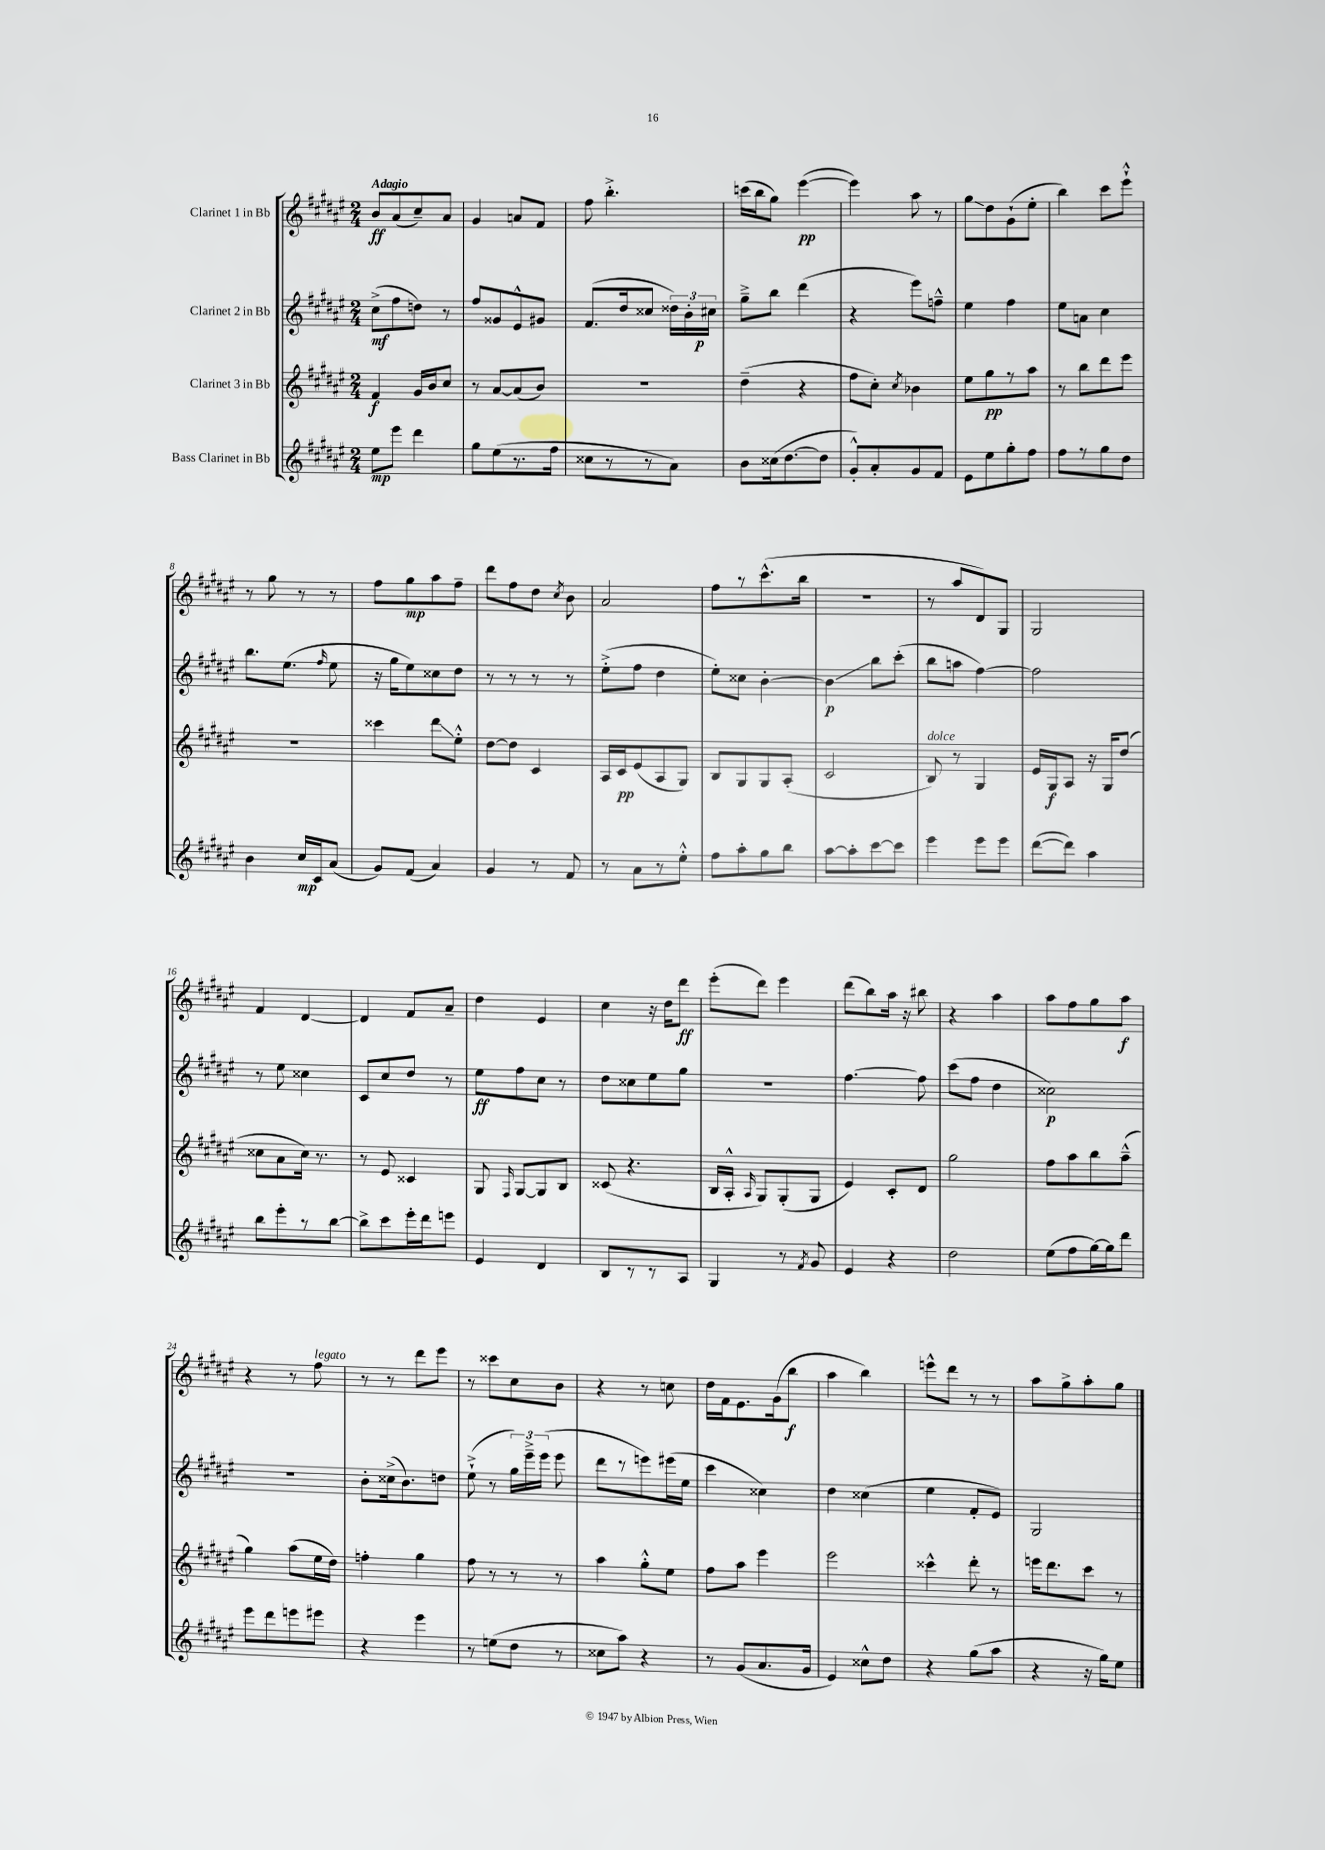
<<
\new StaffGroup <<
\new Staff = "s0" \with { instrumentName = "Clarinet 1 in Bb" } {
    \clef treble \key fis \major \numericTimeSignature \time 2/4 \tempo "Adagio"
    \autoBeamOff b'8[\ff ais'8( cis''8--) ais'8] |
    gis'4 a'8[ fis'8] |
    fis''8 b''4.-.-> |
    c'''16[( b''16 gis''8]) eis'''4~\pp( |
    eis'''4) ais''8 r8 |
    gis''8[\glissando dis''8 gis'8-!( eis''8]-. |
    b''4) cis'''8[ eis'''8]-!-^ |
    r8 gis''8 r8 r8 |
    fis''8[ gis''8\mp ais''8 fis''8]-- |
    dis'''8[ fis''8 dis''8] \acciaccatura { cis''8 } b'8 |
    ais'2 |
    fis''8[ r8 cis'''8.-^( b''16] |
    R2 |
    r8 ais''8[ dis'8) gis8] |
    gis2 |
    fis'4 dis'4~ |
    dis'4 fis'8[ ais'8]-- |
    dis''4 eis'4 |
    cis''4 r16 dis''16[ dis'''8]\ff |
    eis'''8[-.( dis'''8]) eis'''4 |
    dis'''8[( b''8) ais''16] r16 bis''8 |
    r4 ais''4 |
    ais''8[ fis''8 gis''8 ais''8]\f |
    r4 r8 fis''8^\markup { \italic "legato" } |
    r8 r8 dis'''8[ eis'''8] |
    r8 cisis'''8[ cis''8 b'8] |
    r4 r8 c''8 |
    dis''16[ fis'16 eis'8. gis'16( b''8]\f |
    ais''4 b''4) |
    e'''8[-^ dis'''8] r8 r8 |
    ais''8[ gis''8-> ais''8-. gis''8] \bar "|." |
}
\new Staff = "s1" \with { instrumentName = "Clarinet 2 in Bb" } {
    \clef treble \key fis \major \numericTimeSignature \time 2/4
    \autoBeamOff cis''8[->\mf( fis''8 d''8]) r8 |
    fis''8[ gisis'8 eis'8-^ gis'8] |
    fis'8.[( dis''16 cisis''8] \tuplet 3/2 { disis''16[) b'16-. cis''16]\p } |
    gis''8[---> b''8] dis'''4( |
    r4 eis'''8[) f''8]---^ |
    eis''4 fis''4 |
    eis''8[ a'8] cis''4 |
    b''8.[ eis''8.]( \grace { fis''16 } eis''8 |
    r16 gis''16[ eis''8) cisis''8 dis''8] |
    r8 r8 r8 r8 |
    eis''8[-.->( fis''8] dis''4 |
    eis''8[-.) cisis''8] b'4~-. |
    b'4\glissando\p b''8[ cis'''8]-.( |
    b''8[ a''8] fis''4~) |
    fis''2 |
    r8 eis''8 cisis''4 |
    cis'8[ cis''8 dis''8] r8 |
    eis''8[\ff fis''8 cis''8] r8 |
    dis''8[ cisis''8 eis''8 gis''8] |
    r2 |
    fis''4.~ fis''8 |
    cis'''8[( fis''8] dis''4 |
    cisis''2\p) |
    r2 |
    b'8[-. cisis''16->( b'8.) d''8] |
    eis''8-!->( r8 \tuplet 3/2 { gis''16[) eis'''16---> eis'''16]( } eis'''8 |
    dis'''8[ r8 e'''8) eis'''16( eis''16] |
    cis'''4 cisis''4) |
    dis''4 cisis''4( |
    eis''4 fis'8[-. eis'8]) |
    gis2 \bar "|." |
}
\new Staff = "s2" \with { instrumentName = "Clarinet 3 in Bb" } {
    \clef treble \key fis \major \numericTimeSignature \time 2/4
    \autoBeamOff fis'4\f gis'16[ b'16 cis''8] |
    r8 ais'8[~ ais'8( b'8]) |
    R2 |
    dis''4--( r4 |
    fis''8[ cis''8]-.) \acciaccatura { cis''8 } bes'4 |
    eis''8[ gis''8\pp r8 ais''8] |
    r8 b''8[ dis'''8 eis'''8] |
    R2 |
    cisis'''4 dis'''8[\glissando eis''8]-.-^ |
    dis''8[~ dis''8] cis'4 |
    ais16[ cis'16\pp eis'8( ais8 gis8]) |
    b8[ gis8 gis8 ais8]-.( |
    cis'2 |
    b8^\markup { \italic "dolce" }) r8 gis4 |
    eis'16[ gis16\f ais8] r16 gis16[ dis''8]( |
    cisis''8[ ais'8 cisis''16]) r8. |
    r8 eis'8 cisis'4 |
    gis8 \grace { fis16 } gis8[~ gis8 b8] |
    cisis'8( r4. |
    b16[ ais16]-.-^ \grace { ais16 } gis8[) gis8-.( gis8] |
    eis'4) cis'8[-. dis'8] |
    gis''2 |
    fis''8[ ais''8 b''8 ais''8]---^( |
    gis''4) ais''8[( eis''16 dis''16]) |
    f''4-. gis''4 |
    fis''8 r8 r8 r8 |
    ais''4 gis''8[-.-^ eis''8] |
    fis''8[ ais''8] eis'''4 |
    eis'''2 |
    cisis'''4-^ dis'''8-. r8 |
    e'''16[ dis'''8. cis'''8] r8 \bar "|." |
}
\new Staff = "s3" \with { instrumentName = "Bass Clarinet in Bb" } {
    \clef treble \key fis \major \numericTimeSignature \time 2/4
    \autoBeamOff eis''8[\mp eis'''8] dis'''4 |
    gis''8[ eis''8( r8. fis''16] |
    cisis''8[ r8 r8 ais'8]) |
    b'8[ cisis''16( dis''8.~ dis''8] |
    gis'8[-.-^) ais'8-. gis'8 fis'8] |
    eis'8[ eis''8 gis''8-. fis''8] |
    fis''8[ r8 gis''8 dis''8] |
    b'4 cis''16[\mp cis'16 ais'8]( |
    gis'8[) fis'8]( ais'4) |
    gis'4 r8 fis'8 |
    r8 ais'8[ r8 eis''8]-.-^ |
    fis''8[ ais''8-. gis''8 b''8] |
    ais''8[~ ais''8-. cis'''8~ cis'''8] |
    eis'''4 eis'''8[ eis'''8] |
    dis'''8[~( dis'''8]) ais''4 |
    b''8[ eis'''8-. r8 b''8]~ |
    b''8[-> cis'''8 eis'''16-. dis'''16 e'''8] |
    eis'4 dis'4 |
    b8[ r8 r8 ais8] |
    gis4 r8 \acciaccatura { fis'8 } gis'8 |
    eis'4 r4 |
    dis''2 |
    eis''8[( fis''8 gis''16~) gis''16 dis'''8] |
    eis'''8[ dis'''8 e'''8 eis'''8] |
    r4 eis'''4 |
    r8 e''8[( dis''8] r8 |
    cisis''8[ ais''8]) r4 |
    r8 gis'8[( ais'8. gis'16] |
    eis'4) cisis''8[-^ dis''8] |
    r4 gis''8[( ais''8] |
    r4 r16 gis''16[) eis''8] \bar "|." |
}
>>
>>
